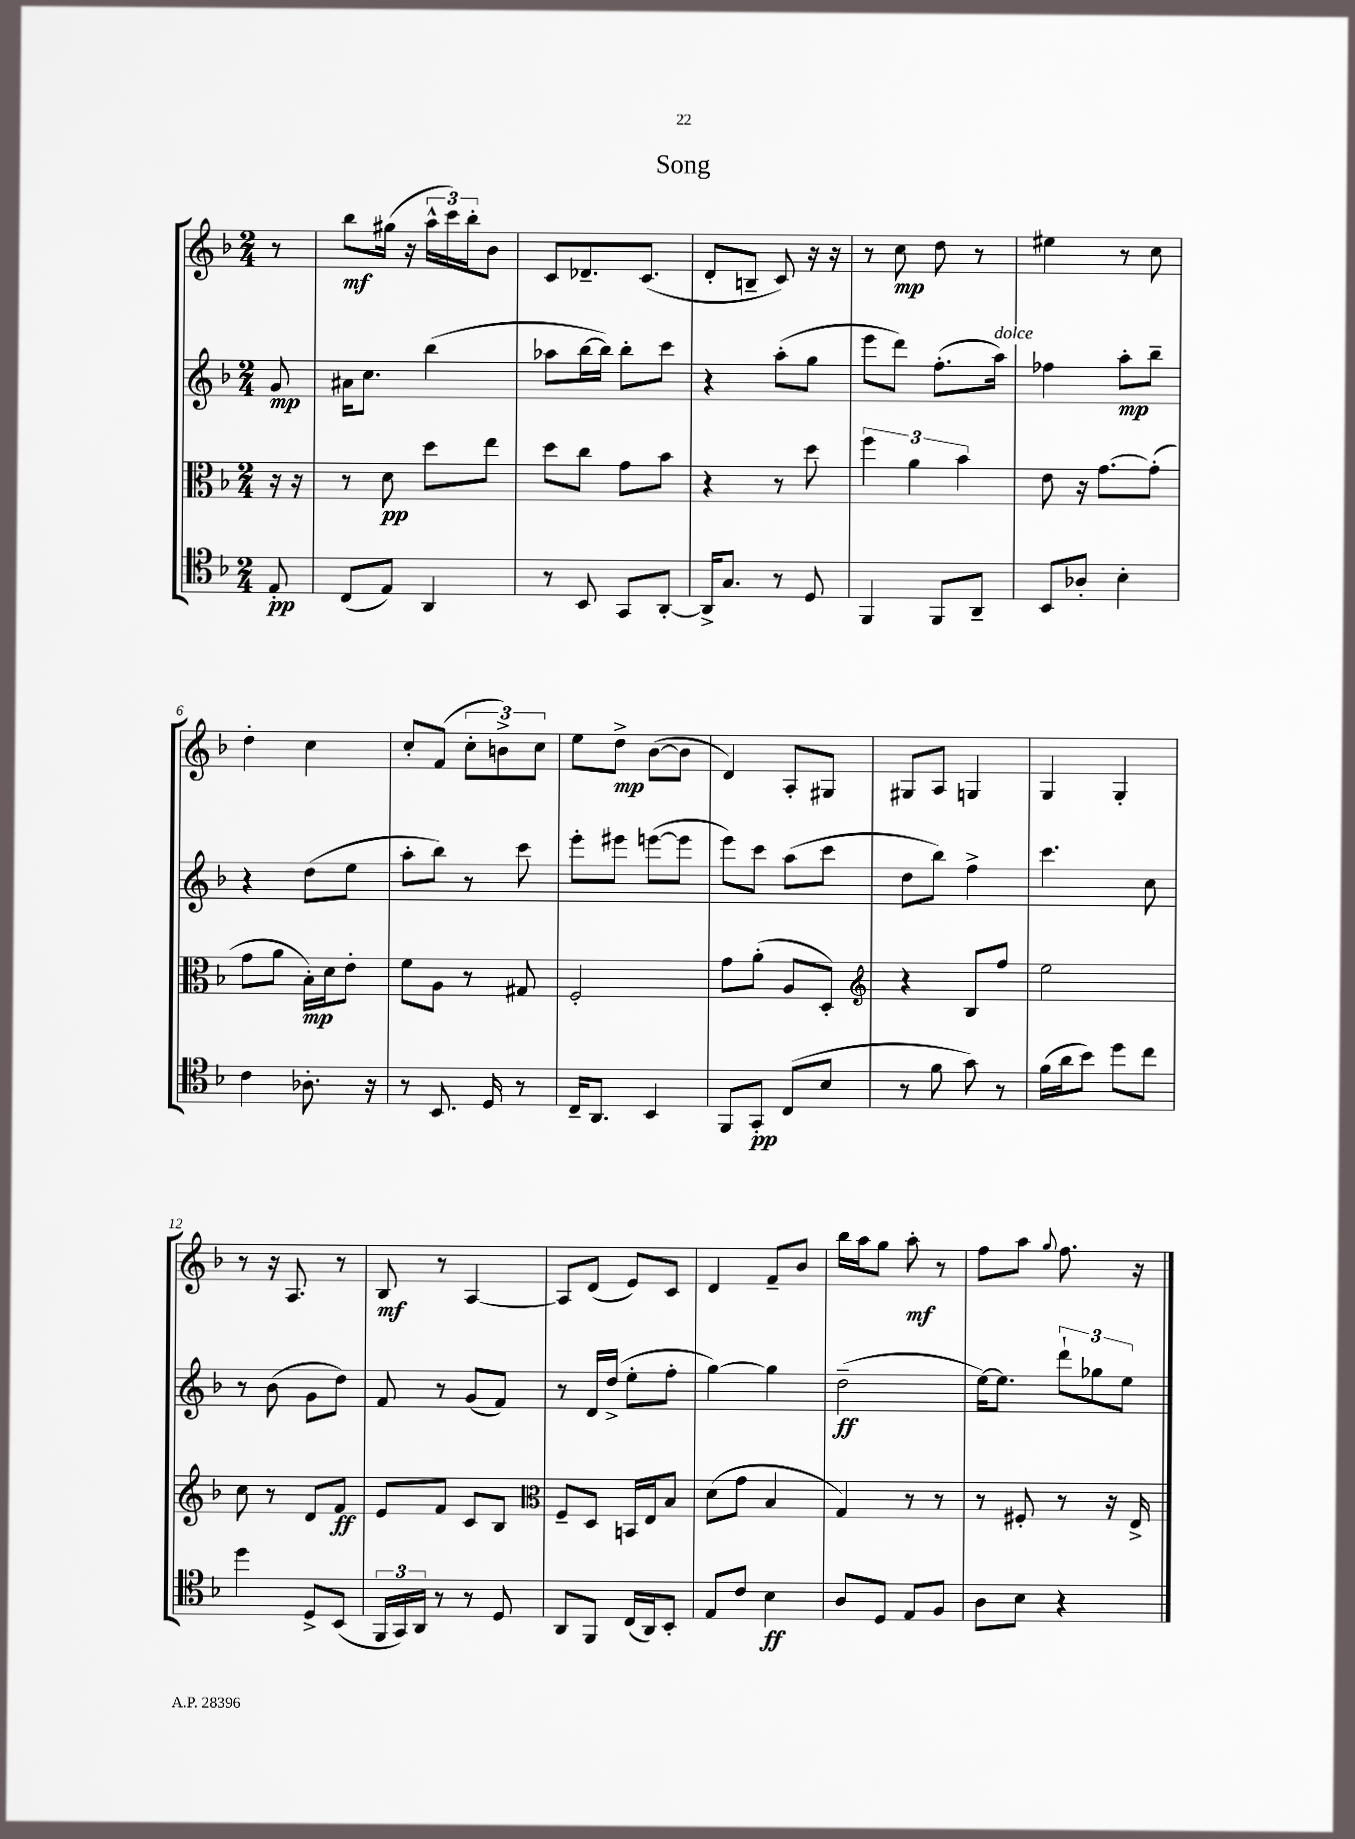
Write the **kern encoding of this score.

**kern	**kern	**kern	**kern
*staff4	*staff3	*staff2	*staff1
*clefC4	*clefC3	*clefG2	*clefG2
*k[b-]	*k[b-]	*k[b-]	*k[b-]
*M2/4	*M2/4	*M2/4	*M2/4
8E'/	16r	8g/	8r
.	16r	.	.
=	=	=	=
(8C/L	8r	16a#\LK	8bb-\L
.	.	8.cc\J	.
8E/J)	8d\	.	(16gg#\Jk
.	.	.	16r
4AA/	8dd\L	(4bb-\	24aa^^\LL
.	.	.	24ccc\)
.	.	.	24bb-'\J
.	8ee\J	.	8b-\J
=	=	=	=
8r	8dd\L	8aa-\L	8c/L
8BB-/	8cc\J	[16bb-\L	8.d-~/
.	.	16bb-\]JJ)	.
8GG/L	8g\L	8bb-'\L	.
.	.	.	(8.c/J
[8AA'/J	8b-\J	8ccc\J	.
=	=	=	=
16AA^/]LK	4r	4r	8d'/L
8.G/J	.	.	.
.	.	.	8B~/J
8r	8r	(8aa'\L	8c/)
8D/	8dd\	8gg\J	16r
.	.	.	16r
=	=	=	=
4FF/	6ff\	8eee\L	8r
.	.	8ddd\J)	8cc\
.	6a\	.	.
8FF/L	.	(8.ff'\L	8dd\
.	6b-\	.	.
8AA~/J	.	.	8r
.	.	16aa\Jk)	.
=	=	=	=
8BB-/L	8e\	4ff-\	4ee#\
8A-'/J	16r	.	.
.	[8.g\L	.	.
4B-'\	.	8aa'\L	8r
.	(8g'\]J	8bb-~\J	8cc\
=	=	=	=
4c\	8g\L	4r	4dd'\
.	8a\J	.	.
8.A-'\	16B-'\LL)	(8dd\L	4cc\
.	16d\J	.	.
.	8e'\J	8ee\J	.
16r	.	.	.
=	=	=	=
8r	8f\L	8aa'\L	8cc'/L
8.BB-/	8A\J	8bb-\J)	(8f/J
.	8r	8r	12cc'\L
16D/	.	.	.
.	.	.	12b^\)
8r	8G#/	8ccc\	.
.	.	.	12cc\J
=	=	=	=
16C~/LK	2F'/	8eee'\L	8ee\L
8.AA/J	.	.	.
.	.	8eee#\J	8dd^\J
4BB-/	.	([8eee\L	([8b-\L
.	.	8eee\]J	8b-\]J
=	=	=	=
8FF/L	8g\L	8eee\L)	4d/)
8GG'/J	(8a'\J	8ccc\J	.
(8C/L	8A/L	(8aa\L	8A'/L
8B-/J	8D'/J)	8ccc\J	8G#/J
=	=	=	=
*	*clefG2	*	*
8r	4r	8dd\L	8G#/L
8f\	.	8bb-\J)	8A/J
8g\)	8B-/L	4ff^\	4G/
8r	8ff/J	.	.
=	=	=	=
(16f\LL	2ee\	4.ccc\	4G/
16a\J	.	.	.
8b-\J)	.	.	.
8dd\L	.	.	4G'/
8cc\J	.	8cc\	.
=	=	=	=
4dd\	8cc\	8r	8r
.	8r	(8b-\	16r
.	.	.	8.A/
8D^/L	8d/L	8g\L	.
(8BB-/J	8f/J	8dd\J)	8r
=	=	=	=
24FF/LL	8e/L	8f/	8B-/
24GG/)	.	.	.
24AA/JJ	.	.	.
8r	8f/J	8r	8r
8r	8c/L	(8g/L	[4A/
8D/	8B-/J	8f/J)	.
=	=	=	=
*	*clefC3	*	*
8AA/L	8F~/L	8r	8A/]L
8FF/J	8D/J	16d/LL	(8d/J
.	.	(16dd^/JJ	.
(16C/LL	16BB/LL	8ee'\L	8e/L)
16AA/J)	16E/J	.	.
8BB-'/J	8B-/J	8ff'\J	8c/J
=	=	=	=
8E/L	(8d\L	[4gg\)	4d/
8c/J	8g\J	.	.
4B-\	4B-/	4gg\]	8f~/L
.	.	.	8b-/J
=	=	=	=
8A/L	4G/)	(2dd~\	16bb-\LL
.	.	.	16aa\J
8D/J	.	.	8gg\J
8E/L	8r	.	8aa'\
8F/J	8r	.	8r
=	=	=	=
8A\L	8r	[16ee\LK)	8ff\L
.	.	8.ee\]J	.
8B-\J	8F#'/	.	8aa\J
.	.	.	8qqgg/
4r	8r	12ddd`\L	8.ff\
.	.	12gg-\	.
.	16r	.	.
.	.	12ee\J	.
.	16E^/	.	16r
==	==	==	==
*-	*-	*-	*-
